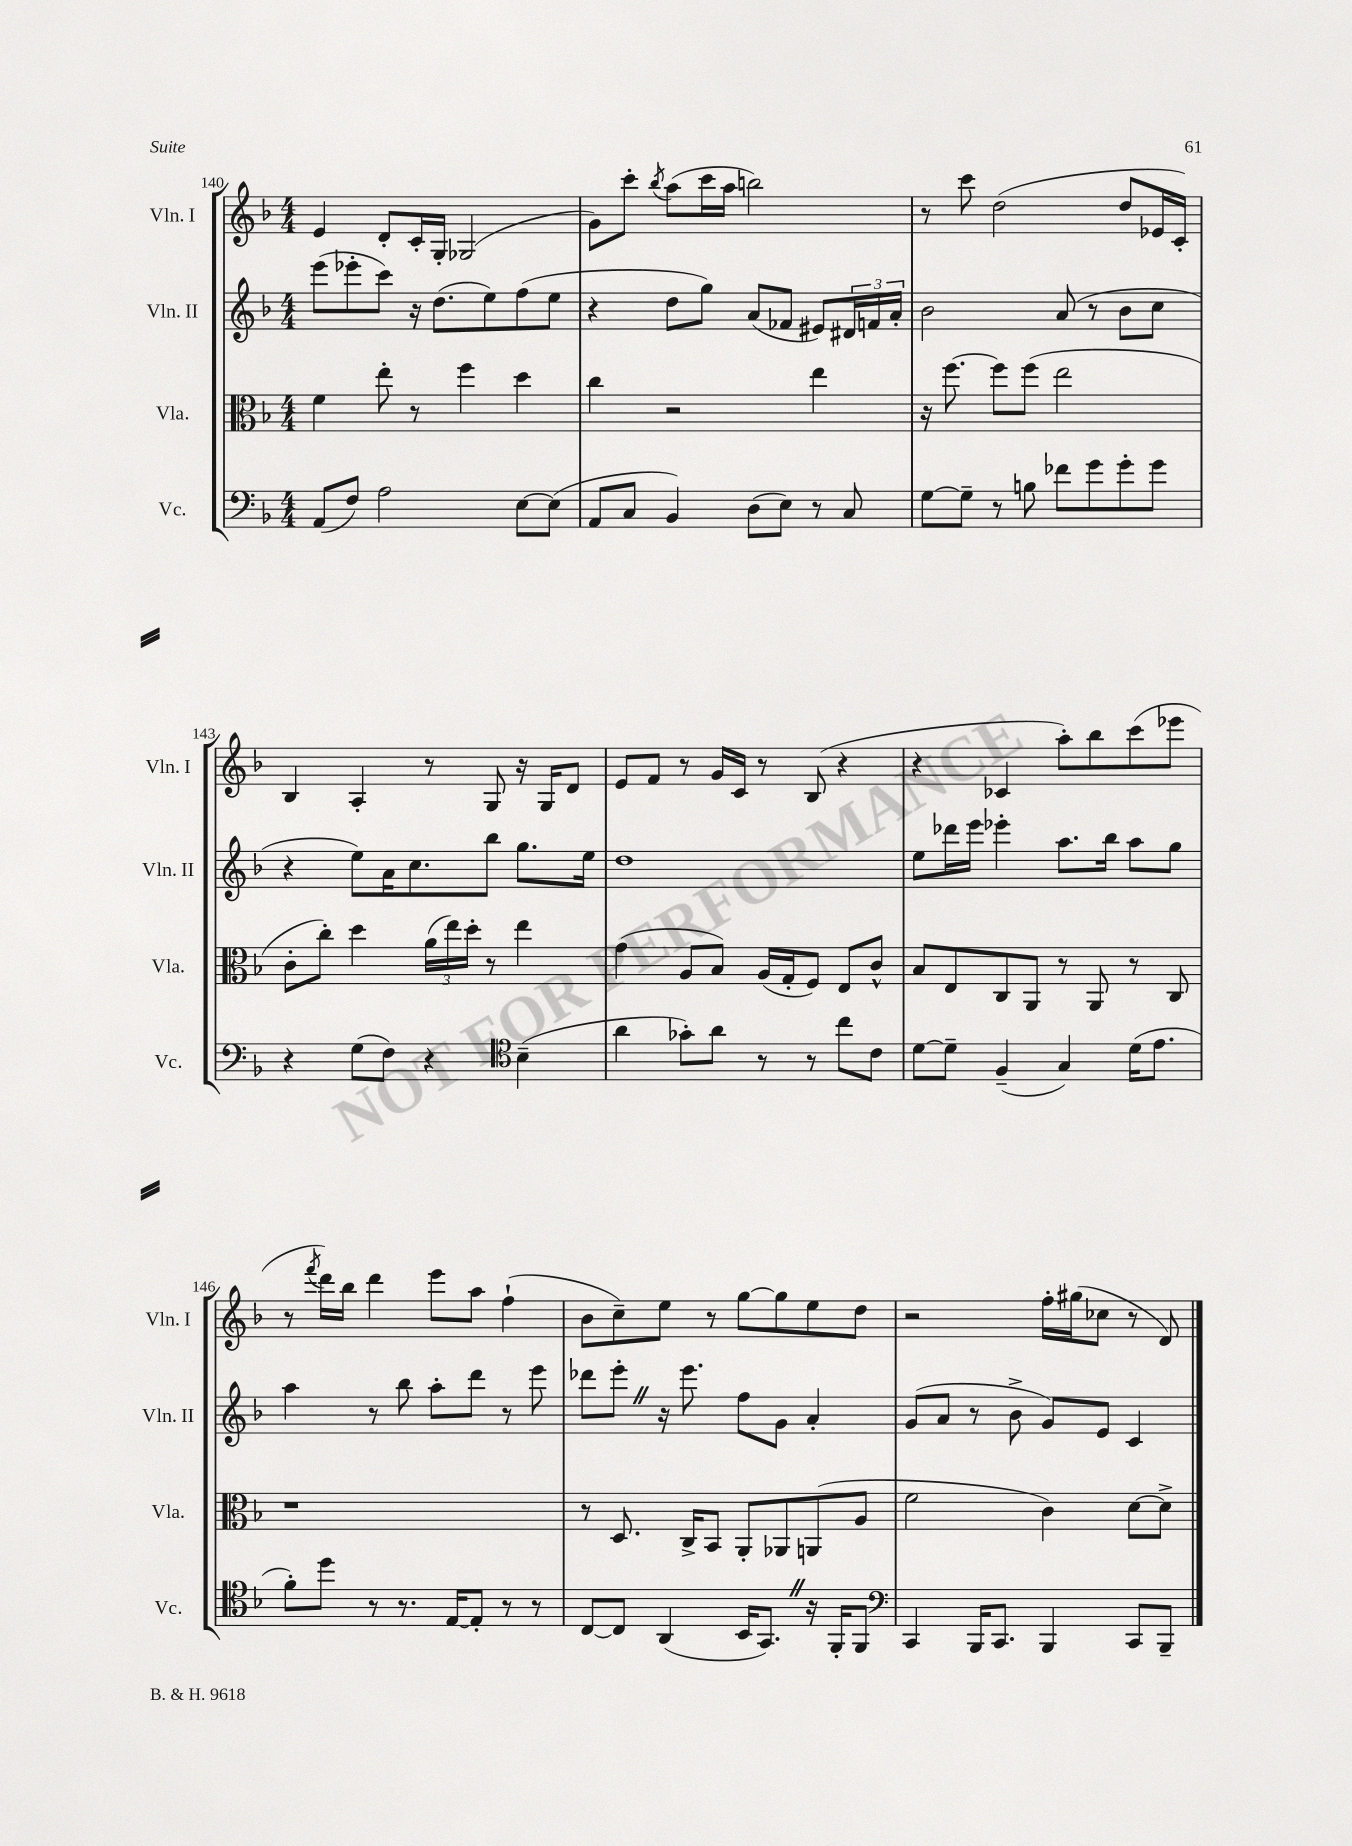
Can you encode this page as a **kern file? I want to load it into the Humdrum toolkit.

**kern	**kern	**kern	**kern
*part4	*part3	*part2	*part1
*staff4	*staff3	*staff2	*staff1
*I"Vc.	*I"Vla.	*I"Vln. II	*I"Vln. I
*I'Vc.	*I'Vla.	*I'Vln. II	*I'Vln. I
*clefF4	*clefC3	*clefG2	*clefG2
*k[b-]	*k[b-]	*k[b-]	*k[b-]
*M4/4	*M4/4	*M4/4	*M4/4
=140	=140	=140	=140
(8AA/L	4f\	(8eee\L	4e/
8F/J)	.	8eee-X'\	.
2A\	8ee'\	8ccc\J)	8d'/L
.	8r	16r	16c'/L
.	.	(8.dd\L	16G'/JJ
.	4ff\	.	(2G-X/
.	.	8ee\)	.
[8E\L	4dd\	(8ff\	.
(8E\J]	.	8ee\J	.
=141	=141	=141	=141
8AA/L	4cc\	4r	8g\L)
8C/J	.	.	8ccc'\J
.	.	.	8qbb-/
4BB-/)	2r	8dd\L	(8aa\L
.	.	8gg\J)	16ccc\L
.	.	.	16aa\JJ
(8D\L	.	(8a/L	2bbn\)
8E\J)	.	8f-X/J	.
8r	4ee\	8e#X/L)	.
8C/	.	24d#X/L	.
.	.	24fn/	.
.	.	24a'/JJ	.
=142	=142	=142	=142
[8G\L	16r	2b-\	8r
.	[8.ff\	.	.
8G~\J]	.	.	8ccc\
8r	8ff\L]	.	(2dd\
8Bn\	(8ff\J	.	.
8f-X\L	2ee\	(8a/	.
8g\	.	8r	.
8g'\	.	8b-\L	8dd/L
8g\J	.	8cc\J	16e-X/L
.	.	.	16c'/JJ)
!!LO:LB:g=z
=143	=143	=143	=143
4r	8c'\L	4r	4B-/
.	8cc'\J)	.	.
(8G\L	4dd\	8ee\L)	4A'/
8F\J)	.	16a\K	.
.	.	8.cc\	.
4r	(24a\LL	.	8r
.	24ee\)	.	.
.	24dd'\JJ	.	.
.	8r	8bb-\J	8G/
*clefC4	*	*	*
(4B-~\	4ee\	8.gg\L	16r
.	.	.	16G/KL
.	.	.	8d/J
.	.	16ee\Jk	.
=144	=144	=144	=144
4a\	(4g\	1dd	8e/L
.	.	.	8f/J
8g-X'\L)	8A/L	.	8r
8a\J	8B-/J)	.	16g/LL
.	.	.	16c/JJ
8r	(16A/LL	.	8r
.	16G'/J	.	.
8r	8F/J)	.	(8B-/
8cc\L	8E/L	.	4r
8c\J	8c^^/J	.	.
=145	=145	=145	=145
[8d\L	8B-/L	8ee\L	4r
8d~\J]	8E/	16ddd-X\L	.
.	.	16eee\JJ	.
(4F~/	8C/	4eee-X'\	4c-X/
.	8AA/J	.	.
4G/)	8r	8.aa\L	8aa'\L)
.	8AA/	.	8bb-\
.	.	16bb-\Jk	.
(16d\KL	8r	8aa\L	(8ccc\
8.e\J	.	.	.
.	8C/	8gg\J	8eee-X\J
!!LO:LB:g=z
=146	=146	=146	=146
8f'\L)	1r	4aa\	8r
.	.	.	8qfff/
8dd\J	.	.	16ddd\LL)
.	.	.	16bb-\JJ
8r	.	8r	4ddd\
8.r	.	8bb-\	.
.	.	8aa'\L	8eee\L
[16E/KL	.	.	.
8E'/J]	.	8ddd\J	8aa\J
8r	.	8r	(4ff`\
8r	.	8eee\	.
=147	=147	=147	=147
[8C/L	8r	8ddd-X\L	8b-\L
8C/J]	8.D/	8eee'Z\J	8cc~\)
(4AA/	.	16r	8ee\J
.	16C^/KL	8.eee\	.
.	8BB-/J	.	8r
16BB-/KL	8AA'/L	8ff\L	[8gg\L
8.GGZ/J)	.	.	.
.	8AA-X/	8g\J	8gg\]
16r	(8AAn/	4a'/	8ee\
16FF'/KL	.	.	.
8FF/J	8A/J	.	8dd\J
=148	=148	=148	=148
*clefF4	*	*	*
4CC/	2f\	(8g/L	2r
.	.	8a/J	.
16BBB-/KL	.	8r	.
8.CC/J	.	.	.
.	.	8b-^\	.
4BBB-/	4c\)	8g/L)	16ff'\LL
.	.	.	(16gg#X\J
.	.	8e/J	8cc-X\J
8CC/L	[8d\L	4c/	8r
8BBB-~/J	8d^\J]	.	8d/)
==	==	==	==
*-	*-	*-	*-
